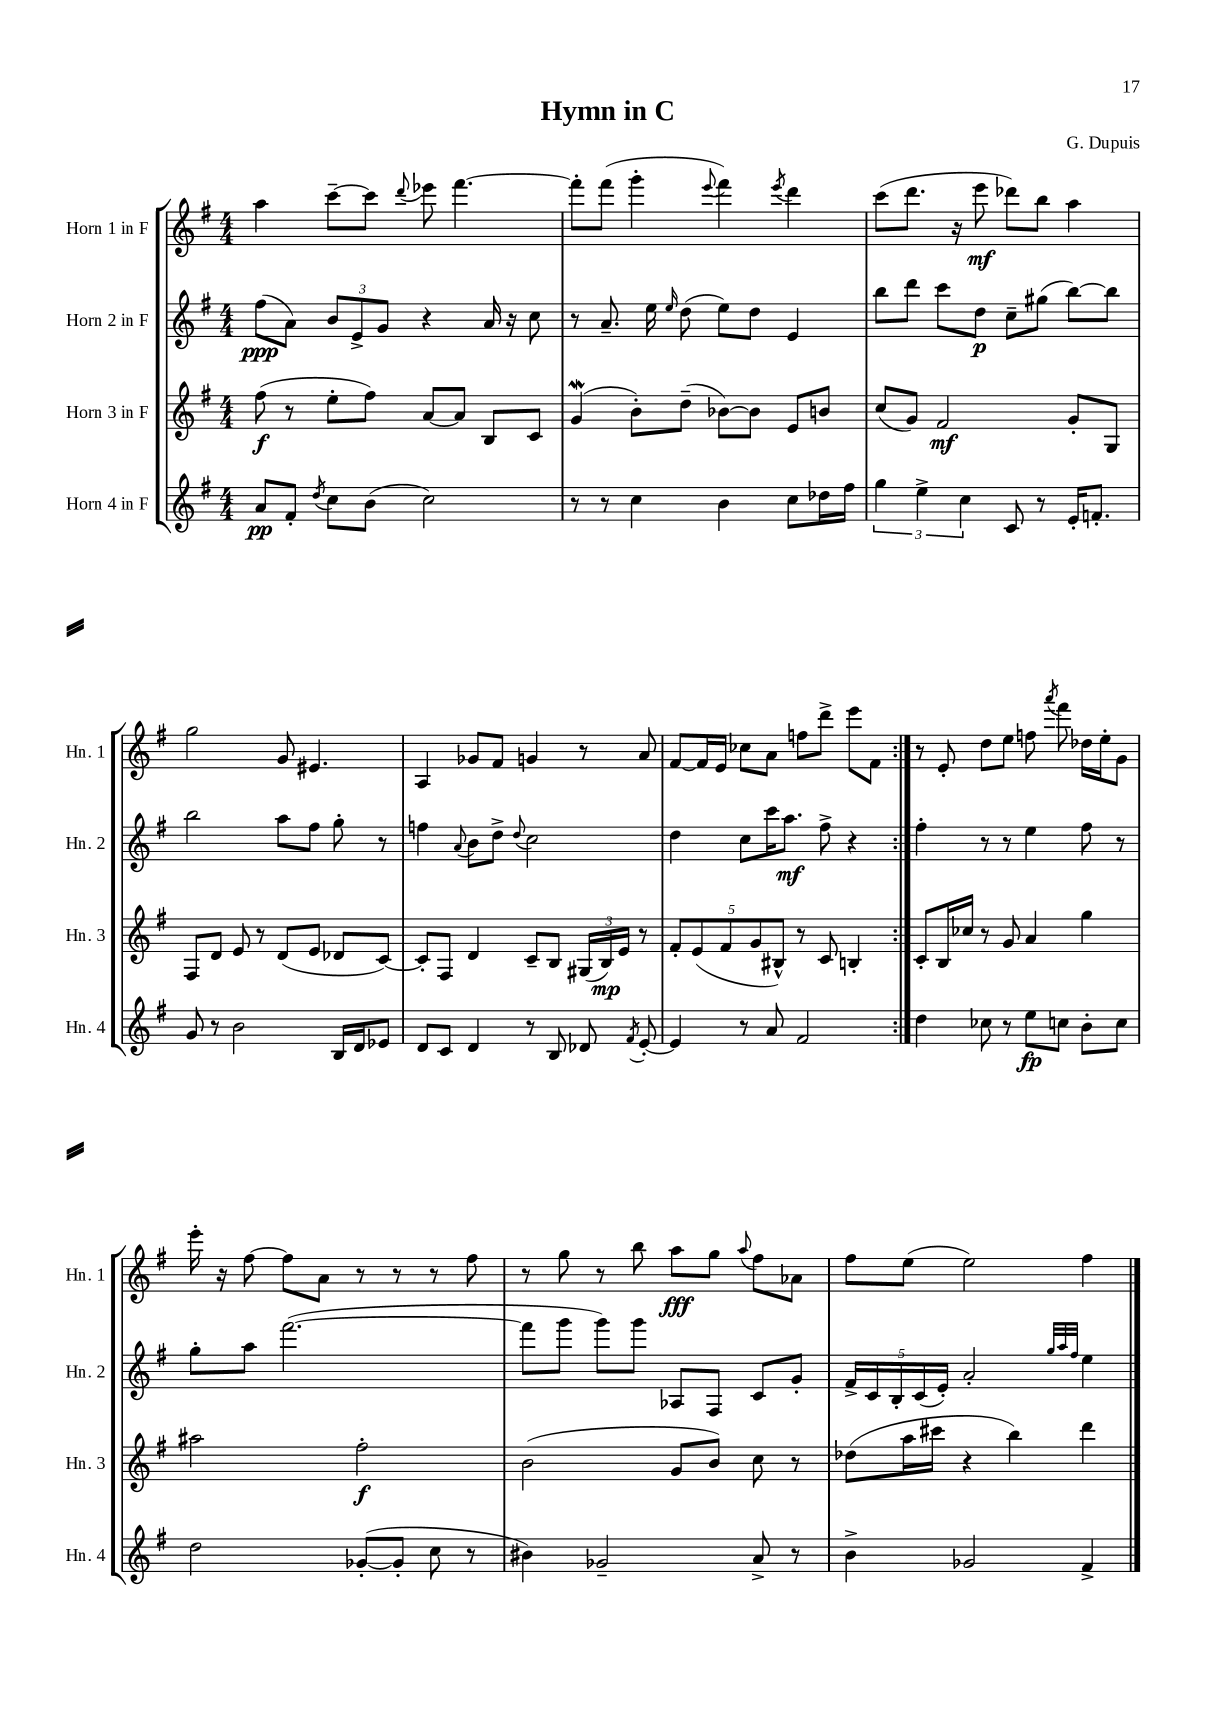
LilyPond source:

\header { title = "Hymn in C" composer = "G. Dupuis" }
<<
\new StaffGroup <<
\new Staff = "s0" \with { instrumentName = "Horn 1 in F" shortInstrumentName = "Hn. 1" } {
    \clef treble \key g \major \numericTimeSignature \time 4/4
    \autoBeamOff \repeat volta 2 { a''4 c'''8[~-- c'''8] \appoggiatura { d'''8 } ees'''8 fis'''4.~ |
    fis'''8[-. fis'''8]( g'''4-. \appoggiatura { e'''8 } fis'''4) \acciaccatura { e'''8 } d'''4 |
    c'''8[( d'''8.] r16 e'''8\mf des'''8[) b''8] a''4 |
    g''2 g'8 eis'4. |
    a4 ges'8[ fis'8] g'4 r8 a'8 |
    fis'8[~ fis'16 e'16] ces''8[ a'8] f''8[ d'''8]-> e'''8[ fis'8] | }
    r8 e'8-. d''8[ e''8] f''8 \acciaccatura { a'''8 } fis'''8 des''16[ e''16-. g'8] |
    e'''16-. r16 fis''8~ fis''8[ a'8] r8 r8 r8 fis''8 |
    r8 g''8 r8 b''8 a''8[\fff g''8] \appoggiatura { a''8 } fis''8[ aes'8] |
    fis''8[ e''8]( e''2) fis''4 \bar "|." |
}
\new Staff = "s1" \with { instrumentName = "Horn 2 in F" shortInstrumentName = "Hn. 2" } {
    \clef treble \key g \major \numericTimeSignature \time 4/4
    \autoBeamOff \repeat volta 2 { fis''8[\ppp( a'8]) \tuplet 3/2 { b'8[ e'8-> g'8] } r4 a'16 r16 c''8 |
    r8 a'8.-- e''16 \grace { e''16 } d''8( e''8[) d''8] e'4 |
    b''8[ d'''8] c'''8[ d''8]\p c''8[-- gis''8]( b''8[~) b''8] |
    b''2 a''8[ fis''8] g''8-. r8 |
    f''4 \appoggiatura { a'8 } b'8[ d''8]-> \appoggiatura { d''8 } c''2 |
    d''4 c''8[ c'''16 a''8.]\mf fis''8-> r4 | }
    fis''4-. r8 r8 e''4 fis''8 r8 |
    g''8[-. a''8] fis'''2.~( |
    fis'''8[ g'''8] g'''8[) g'''8] aes8[ fis8] c'8[ g'8]-. |
    \tuplet 5/4 { fis'16[-> c'16 b16-. c'16( e'16]-.) } a'2-. \grace { g''32[ a''32 fis''32] } e''4 \bar "|." |
}
\new Staff = "s2" \with { instrumentName = "Horn 3 in F" shortInstrumentName = "Hn. 3" } {
    \clef treble \key g \major \numericTimeSignature \time 4/4
    \autoBeamOff \repeat volta 2 { fis''8\f( r8 e''8[-. fis''8]) a'8[~ a'8] b8[ c'8] |
    g'4\mordent( b'8[-.) d''8]--( bes'8[~) bes'8] e'8[ b'8] |
    c''8[( g'8]) fis'2\mf g'8[-. g8] |
    fis8[ d'8] e'8 r8 d'8[( e'8] des'8[ c'8]~) |
    c'8[-. fis8] d'4 c'8[-- b8] \tuplet 3/2 { gis16[( b16\mp) e'16] } r8 |
    \tuplet 5/4 { fis'8[-. e'8( fis'8 g'8 bis8]-^) } r8 c'8 b4-. | }
    c'8[-. b16 ces''16] r8 g'8 a'4 g''4 |
    ais''2 fis''2-.\f |
    b'2( g'8[ b'8]) c''8 r8 |
    des''8[( a''16 cis'''16] r4 b''4) d'''4 \bar "|." |
}
\new Staff = "s3" \with { instrumentName = "Horn 4 in F" shortInstrumentName = "Hn. 4" } {
    \clef treble \key g \major \numericTimeSignature \time 4/4
    \autoBeamOff \repeat volta 2 { a'8[\pp fis'8]-. \acciaccatura { d''8 } c''8[ b'8]( c''2) |
    r8 r8 c''4 b'4 c''8[ des''16 fis''16] |
    \tuplet 3/2 { g''4 e''4-> c''4 } c'8 r8 e'16[-. f'8.]-. |
    g'8 r8 b'2 b16[ d'16 ees'8] |
    d'8[ c'8] d'4 r8 b8 des'8 \acciaccatura { fis'8 } e'8~-. |
    e'4 r8 a'8 fis'2 | }
    d''4 ces''8 r8 e''8[\fp c''8] b'8[-. c''8] |
    d''2 ges'8[~-.( ges'8]-. c''8 r8 |
    bis'4) ges'2-- a'8-> r8 |
    b'4-> ges'2 fis'4-> \bar "|." |
}
>>
>>
\layout { \context { \Score \remove "Bar_number_engraver" } }
